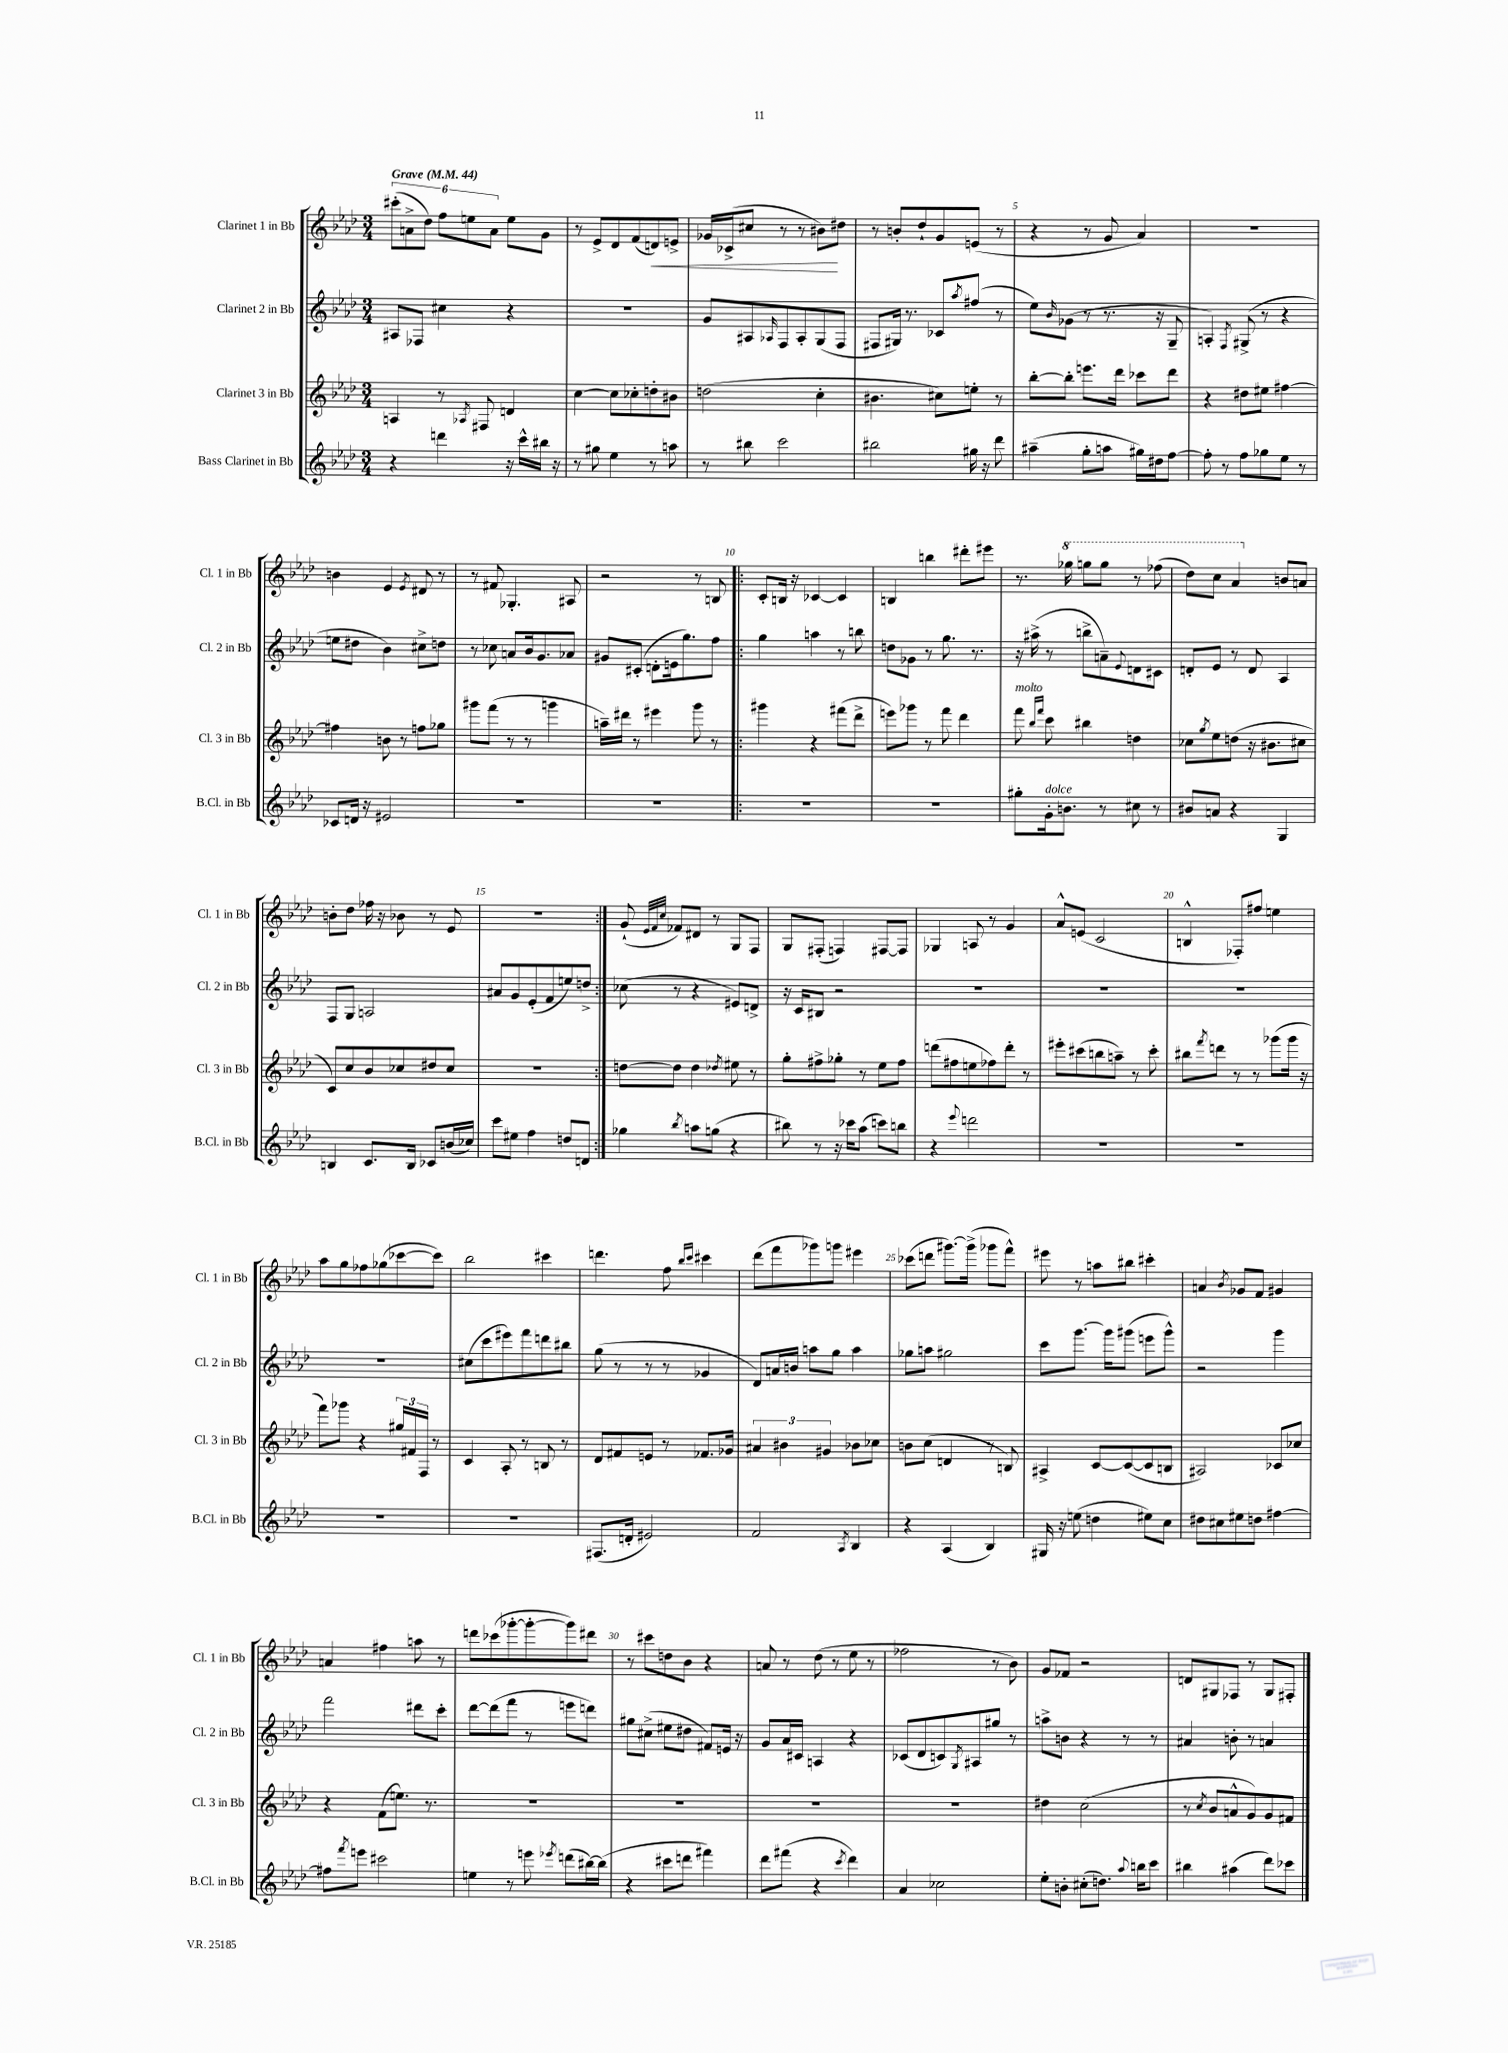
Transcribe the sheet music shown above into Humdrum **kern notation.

**kern	**kern	**kern	**kern	**dynam
*part4	*part3	*part2	*part1	*part1
*staff4	*staff3	*staff2	*staff1	*staff1
*I"Bass Clarinet in Bb	*I"Clarinet 3 in Bb	*I"Clarinet 2 in Bb	*I"Clarinet 1 in Bb	*
*I'B.Cl. in Bb	*I'Cl. 3 in Bb	*I'Cl. 2 in Bb	*I'Cl. 1 in Bb	*
*clefG2	*clefG2	*clefG2	*clefG2	*
*k[b-e-a-d-]	*k[b-e-a-d-]	*k[b-e-a-d-]	*k[b-e-a-d-]	*
*M3/4	*M3/4	*M3/4	*M3/4	*
*MM44	*MM44	*MM44	*MM44	*
=1	=1	=1	=1	=1
!	!	!	!LO:TX:a:B:t=Grave	!
4r	4An/	8A#X/L	(12ccc#X'\L	.
.	.	.	12an^\	.
.	.	8F-X/J	.	.
.	.	.	12dd-\J)	.
4dddn\	8r	4cc#X\	12ff\L	.
.	.	.	12een\	.
.	8qA-X/	.	.	.
.	8F#X/	.	.	.
.	.	.	12a\J	.
16r	4dn/	4r	8ee\L	.
16ccc^^\LL	.	.	.	.
16bb#X\JJ	.	.	8g\J	.
16r	.	.	.	.
=2	=2	=2	=2	=2
8r	[4cc\	2.r	8r	.
8gg#X\	.	.	8e-^/L	.
4ee-\	8cc\L]	.	8d-/	.
.	8cc-X'\	.	(8f/	.
!	!	!	!	!LO:HP:b
8r	8ddn'\	.	8dn/)	<
8aan\	8b#X\J	.	8en^/J	.
=3	=3	=3	=3	=3
8r	(2ddn\	8g/L	16g-X/LL	.
.	.	.	(16c-X^/J	.
8bb#X\	.	8A#X/	8cc#X/J	.
.	.	16qqA-X/	.	.
2ccc\	.	8F/	8r	.
.	.	8A-'/	8r	.
.	4cc'\	(8G/	8b#X\L)	.
.	.	8F/J	8dd#X\J	[
=4	=4	=4	=4	=4
2bb#X\	4.b#X\	8F#X/L	8r	.
.	.	16G#X/Jk)	8bn'/L	.
.	.	8.r	.	.
.	.	.	8dd-`/	.
.	8cc#X\L)	8c-X/L	8g/	.
.	.	8qaa-/	.	.
16gg#X\	8een'\J	(8ff#X/J	(8en/J	.
16r	.	.	.	.
8ddd-\	8r	8r	8r	.
=5	=5	=5	=5	=5
(4aa#X~\	[8bb-'\L	8ee-\L)	4r	.
.	.	16qqb-/	.	.
.	8bb-'\J]	(8g-X\J	.	.
8gg'\L	8.eeen\L	8r	8r	.
8aan\J	.	8.r	8g/	.
.	16ddd-\Jk	.	.	.
16gg#X\LL)	8ccc-X\L	.	4a-/)	.
16dd#X\J	.	16r	.	.
[8ff\J	8ddd-\J	8G~/	.	.
=6	=6	=6	=6	=6
8ff'\]	4r	4An'/)	2.r	.
8r	.	.	.	.
.	.	8qF/	.	.
8ff\L	8dd#X\L	(8G#X^/	.	.
8gg-X\	8ee#X\J	8r	.	.
8ee-\J	[4ff#X\	4r	.	.
8r	.	.	.	.
!!LO:LB:g=z
=7	=7	=7	=7	=7
8c-X/L	4ff#X\]	8een\L	4bn\	.
16dn/Jk	.	8dd#X\J	.	.
16r	.	.	.	.
2e#X/	8bn\	4b-\)	4e-/	.
.	8r	.	.	.
.	.	.	8qe-/	.
.	8ffn\L	8cc#X^\L	8d#X/	.
.	8gg-X\J	8ddn\J	8r	.
=8	=8	=8	=8	=8
2.r	8ggg#X\L	8r	8r	.
.	(8fff\J	8cc-X\	8f#X/	.
.	8r	8an/L	4.G-X'/	.
.	8r	16b-/k	.	.
.	.	8.g/	.	.
.	4gggn\	.	.	.
.	.	8a-X/J	8A#X/	.
=9	=9	=9	=9	=9
2.r	16aan~\LL)	8g#X/L	2r	.
.	16ddd#X\JJ	.	.	.
.	8r	(8c#X'/J	.	.
.	4eee#X\	8dn'\L	.	.
.	.	16en\k	.	.
.	.	8.gg\)	.	.
.	8ggg\	.	8r	.
.	8r	8ff\J	8Bn/	.
=10!|:	=10!|:	=10!|:	=10!|:	=10!|:
2.r	4ggg#X\	4gg\	8c'/L	.
.	.	.	16Bn/Jk	.
.	.	.	16r	.
.	4r	4aan\	[4c-X/	.
.	(8fff#X\L	8r	4c-/]	.
.	8ddd-^\J	8bbn\	.	.
=11	=11	=11	=11	=11
2.r	8eeen\L)	8ddn\L	4Bn/	.
.	8ggg-X\J	8g-X\J	.	.
.	8r	8r	4bbn\	.
.	8fff\	8.gg\	.	.
.	4ddd-\	.	8ddd#X'\L	.
.	.	8.r	.	.
.	.	.	8eee#X\J	.
=12	=12	=12	=12	=12
!	!LO:TX:a:i:t=molto	!	!	!
8gg#X'\L	8fff\	16r	8.r	.
.	.	(16aa#X^\	.	.
.	16qqbb-/LL	.	.	.
.	16qqfff/JJ	.	.	.
!LO:TX:a:i:t=dolce	!	!	!	!
16g'\k	8ccc\	8r	.	.
*	*	*	*8va	*
8.bn\J	.	.	16ggg-X\	.
.	4bb#X\	8bbn^\L	8gggn\L	.
8r	.	8an~\)	8ggg\J	.
.	.	8qqe-/	.	.
8cc#X\	4ddn\	8dn\	8r	.
8r	.	8c#X\J	(8fff-X\	.
=13	=13	=13	=13	=13
8b#X/L	8cc-X\L	8dn'/L	8ddd-\L)	.
.	8qgg/	.	.	.
8an/J	8ee-\	8e-/J	8ccc\J	.
4r	(8ddn\J	8r	4aa-/	.
.	16r	8d/	.	.
.	8.b#X\L	.	.	.
*	*	*	*X8va	*
4G/	.	4A-/	8bn/L	.
.	8cc#X\J	.	8an/J	.
!!LO:LB:g=z
=14	=14	=14	=14	=14
4Bn/	8c/L)	8F/L	8bn'\L	.
.	8cc/	8G/J	8dd-\J	.
8.c/L	8b-/	2An/	16ff-X\	.
.	.	.	16r	.
.	8cc-X/	.	8b-X\	.
16B/Jk	.	.	.	.
8c-X/L	8dd#X/	.	8r	.
(16bn/L	8cc-/J	.	8e-/	.
16cc-X/JJ)	.	.	.	.
=15	=15	=15	=15	=15
8ccc\L	2.r	8a#X/L	2.r	.
8ee#X\J	.	8g/	.	.
4ff\	.	(8e-'/	.	.
.	.	8f/	.	.
8ddn/L	.	8een/)	.	.
8dn/J	.	8ddn^/J	.	.
=16:|!	=16:|!	=16:|!	=16:|!	=16:|!
4gg-X\	[8ddn\L	(8cc-X\	(8g`/	.
.	.	.	32qqe-/LLL	.
.	.	.	32qqf/	.
.	.	.	32qqcc/JJJ	.
.	8dd\J]	8r	8f-X/L)	.
8qbb-/	.	.	.	.
8aan\L	4dd\	4r	8d#X/J	.
(8ggn\J	.	.	8r	.
.	8qdd-X/	.	.	.
4r	8ee#X\	8e#X/L)	8G/L	.
.	8r	8dn^/J	8F/J	.
=17	=17	=17	=17	=17
8bb#X\)	8gg'\L	16r	8G/L	.
.	.	16c/KL	.	.
8r	8ff#X^\	8B#X/J	(8F#X'/J	.
16r	8gg-X'\J	2r	4Fn/)	.
16ccc-X\KL	.	.	.	.
(8aa-\J	8r	.	.	.
8cccn\L)	8ee-\L	.	[8F#X/L	.
8bbn\J	8ff#\J	.	8F#/J]	.
=18	=18	=18	=18	=18
4r	(8dddn\L	2.r	4G-X/	.
.	8ff#X\	.	.	.
8qqeee-/	.	.	.	.
2dddn\	8een\	.	8An/	.
.	8ff-X\)	.	8r	.
.	8ddd'\J	.	4g/	.
.	8r	.	.	.
=19	=19	=19	=19	=19
2.r	8eee#X'\L	2.r	8a-^^/L	.
.	(8ccc#X\	.	(8en/J	.
.	8bbn\	.	2c/	.
.	8aan~\J)	.	.	.
.	8r	.	.	.
.	8ccc#'\	.	.	.
=20	=20	=20	=20	=20
2.r	8bb#X\L	2.r	4Bn^^/	.
.	8qfff/	.	.	.
.	8dddn\J	.	.	.
.	8r	.	8F-X'/L)	.
.	8r	.	8ff#X/J	.
.	(8ggg-X\L	.	4een\	.
.	16ggg-\Jk	.	.	.
.	16r	.	.	.
!!LO:LB:g=z
=21	=21	=21	=21	=21
2.r	8fff\L)	2.r	8aa-\L	.
.	8ggg-X\J	.	8gg\	.
.	4r	.	8ff-X\	.
.	.	.	(8gg-X\	.
.	24gg#X/LL	.	[8ccc-X\	.
.	24f#X/	.	.	.
.	24F/JJ	.	.	.
.	8r	.	8ccc-\J])	.
=22	=22	=22	=22	=22
2.r	4c/	(8cc#X\L	2bb-\	.
.	.	8ccc\	.	.
.	8A-'/	8eee#X\)	.	.
.	8r	8fff\	.	.
.	8Bn/	8dddn\	4ccc#X\	.
.	8r	8bb#X\J	.	.
=23	=23	=23	=23	=23
(8.F#X/L	8d-/L	(8gg\	4.dddn\	.
.	8f#X/	8r	.	.
16dn'/Jk	.	.	.	.
2e#X/)	8en/J	8r	.	.
.	8r	8r	8ff\	.
.	.	.	16qqbb-/LL	.
.	.	.	16qqccc/JJ	.
.	8.f-X/L	4g-X/	4ccc#X\	.
.	16g-X/Jk	.	.	.
=24	=24	=24	=24	=24
2f/	6a#X/	8d-/L)	(8ddd-\L	.
.	.	16an/L	8fff\	.
.	6b#X\	.	.	.
.	.	16bn/JJ	.	.
.	.	8aan\L	8ggg-X\)	.
.	6g#X/	.	.	.
.	.	8gg\J	8gggn\J	.
8qA-/	.	.	.	.
4B-/	8b-X\L	4aa\	4eee#X\	.
.	8cc-X\J	.	.	.
=25	=25	=25	=25	=25
4r	8bn\L	8gg-X\L	(8ccc-X\L	.
.	(8cc\J	8aan\J	8dddn\J	.
(4A-/	4dn/	2gg#X\	[8.ggg#X\L)	.
.	.	.	(16ggg#^\Jk]	.
4B-/)	8r	.	8ggg-X\L	.
.	8Bn/)	.	8fff^^\J)	.
=26	=26	=26	=26	=26
16G#X/	4A#X^/	8ccc\L	8eee#X\	.
16r	.	.	.	.
(8een\	.	[8.ggg\J	8r	.
4ddn\	[8c/L	.	8aan\L	.
.	.	16ggg\KL]	.	.
.	(8c/_	(8ggg#X\J	8bb#X\J	.
8ee#X\L)	8c/]	8eeen\L	4ccc#X'\	.
8cc\J	8Bn/J	8ggg#^^\J)	.	.
=27	=27	=27	=27	=27
8dd#X\L	2A#X/)	2r	4an/	.
8cc#X\	.	.	.	.
.	.	.	8qb-/	.
8ee#X\	.	.	8g-X/L	.
8ddn\J	.	.	8f/J	.
[4ff#X\	8c-X/L	4ggg\	4g#X/	.
.	8cc-X/J	.	.	.
!!LO:LB:g=z
=28	=28	=28	=28	=28
8ff#X\L]	4r	2fff\	4an/	.
8qfff/	.	.	.	.
8eeen\J	.	.	.	.
2ccc#X\	(8f\L	.	4ff#X\	.
.	8.een\J)	.	.	.
.	.	8ddd#X\L	8aan\	.
.	8.r	.	.	.
.	.	8ccc'\J	8r	.
=29	=29	=29	=29	=29
4een\	2.r	[8ddd-\L	8dddn\L	.
.	.	(8ddd-\]	(8ccc-X\	.
8r	.	8fff\J	[8ggg-X'\	.
8eeen\	.	8r	8ggg-'\_	.
8qeee-X/	.	.	.	.
(8dddn\L	.	8eeen\L	8ggg-\])	.
[16bb#X\L)	.	8dddn\J)	8ddd#X\J	.
(16bb#\JJ]	.	.	.	.
=30	=30	=30	=30	=30
4r	2.r	8gg#X\L	8r	.
.	.	(8cc#X^\J	8ccc#X\L	.
8ccc#X\L	.	8ee#X\L	8ddn\	.
8dddn\J	.	8dd#X\J	8b-\J	.
4fff#X\)	.	8f#X/L)	4r	.
.	.	16en/Jk	.	.
.	.	16r	.	.
=31	=31	=31	=31	=31
8ddd-\L	2.r	8g/L	8an/	.
(8fff#X\J	.	16a-/L	8r	.
.	.	16c#X/JJ	.	.
4r	.	4An/	(8dd-\	.
.	.	.	8r	.
8qccc/	.	.	.	.
4ddd-\)	.	4r	8ee-\	.
.	.	.	8r	.
=32	=32	=32	=32	=32
4a-/	2.r	(8c-X/L	2ff-X\	.
.	.	8d-/	.	.
2cc-X\	.	8cn/)	.	.
.	.	8qG/	.	.
.	.	8A#X/	.	.
.	.	8gg#X/J	8r	.
.	.	8r	8b-\)	.
=33	=33	=33	=33	=33
8ee-'\L	4dd#X\	8aan^\L	8g/L	.
8bn'\J	.	8bn\J	8f-X/J	.
(8cc#X'\L	(2cc\	4r	2r	.
8.ddn\J)	.	.	.	.
.	.	8r	.	.
8qqaa-/	.	.	.	.
16bbn\KL	.	.	.	.
8ccc\J	.	8r	.	.
=34	=34	=34	=34	=34
4bb#X\	8r	4a#X/	8dn/L	.
.	8qcc/	.	.	.
.	8b-/L	.	8G#X/	.
(4aa#X\	8an^^/	8bn'\	8F-X/J	.
.	8g/)	8r	8r	.
8ddd-\L)	8g/	4an/	8G#/L	.
8ccc-X\J	8f#X/J	.	8F#X'/J	.
==	==	==	==	==
*-	*-	*-	*-	*-
